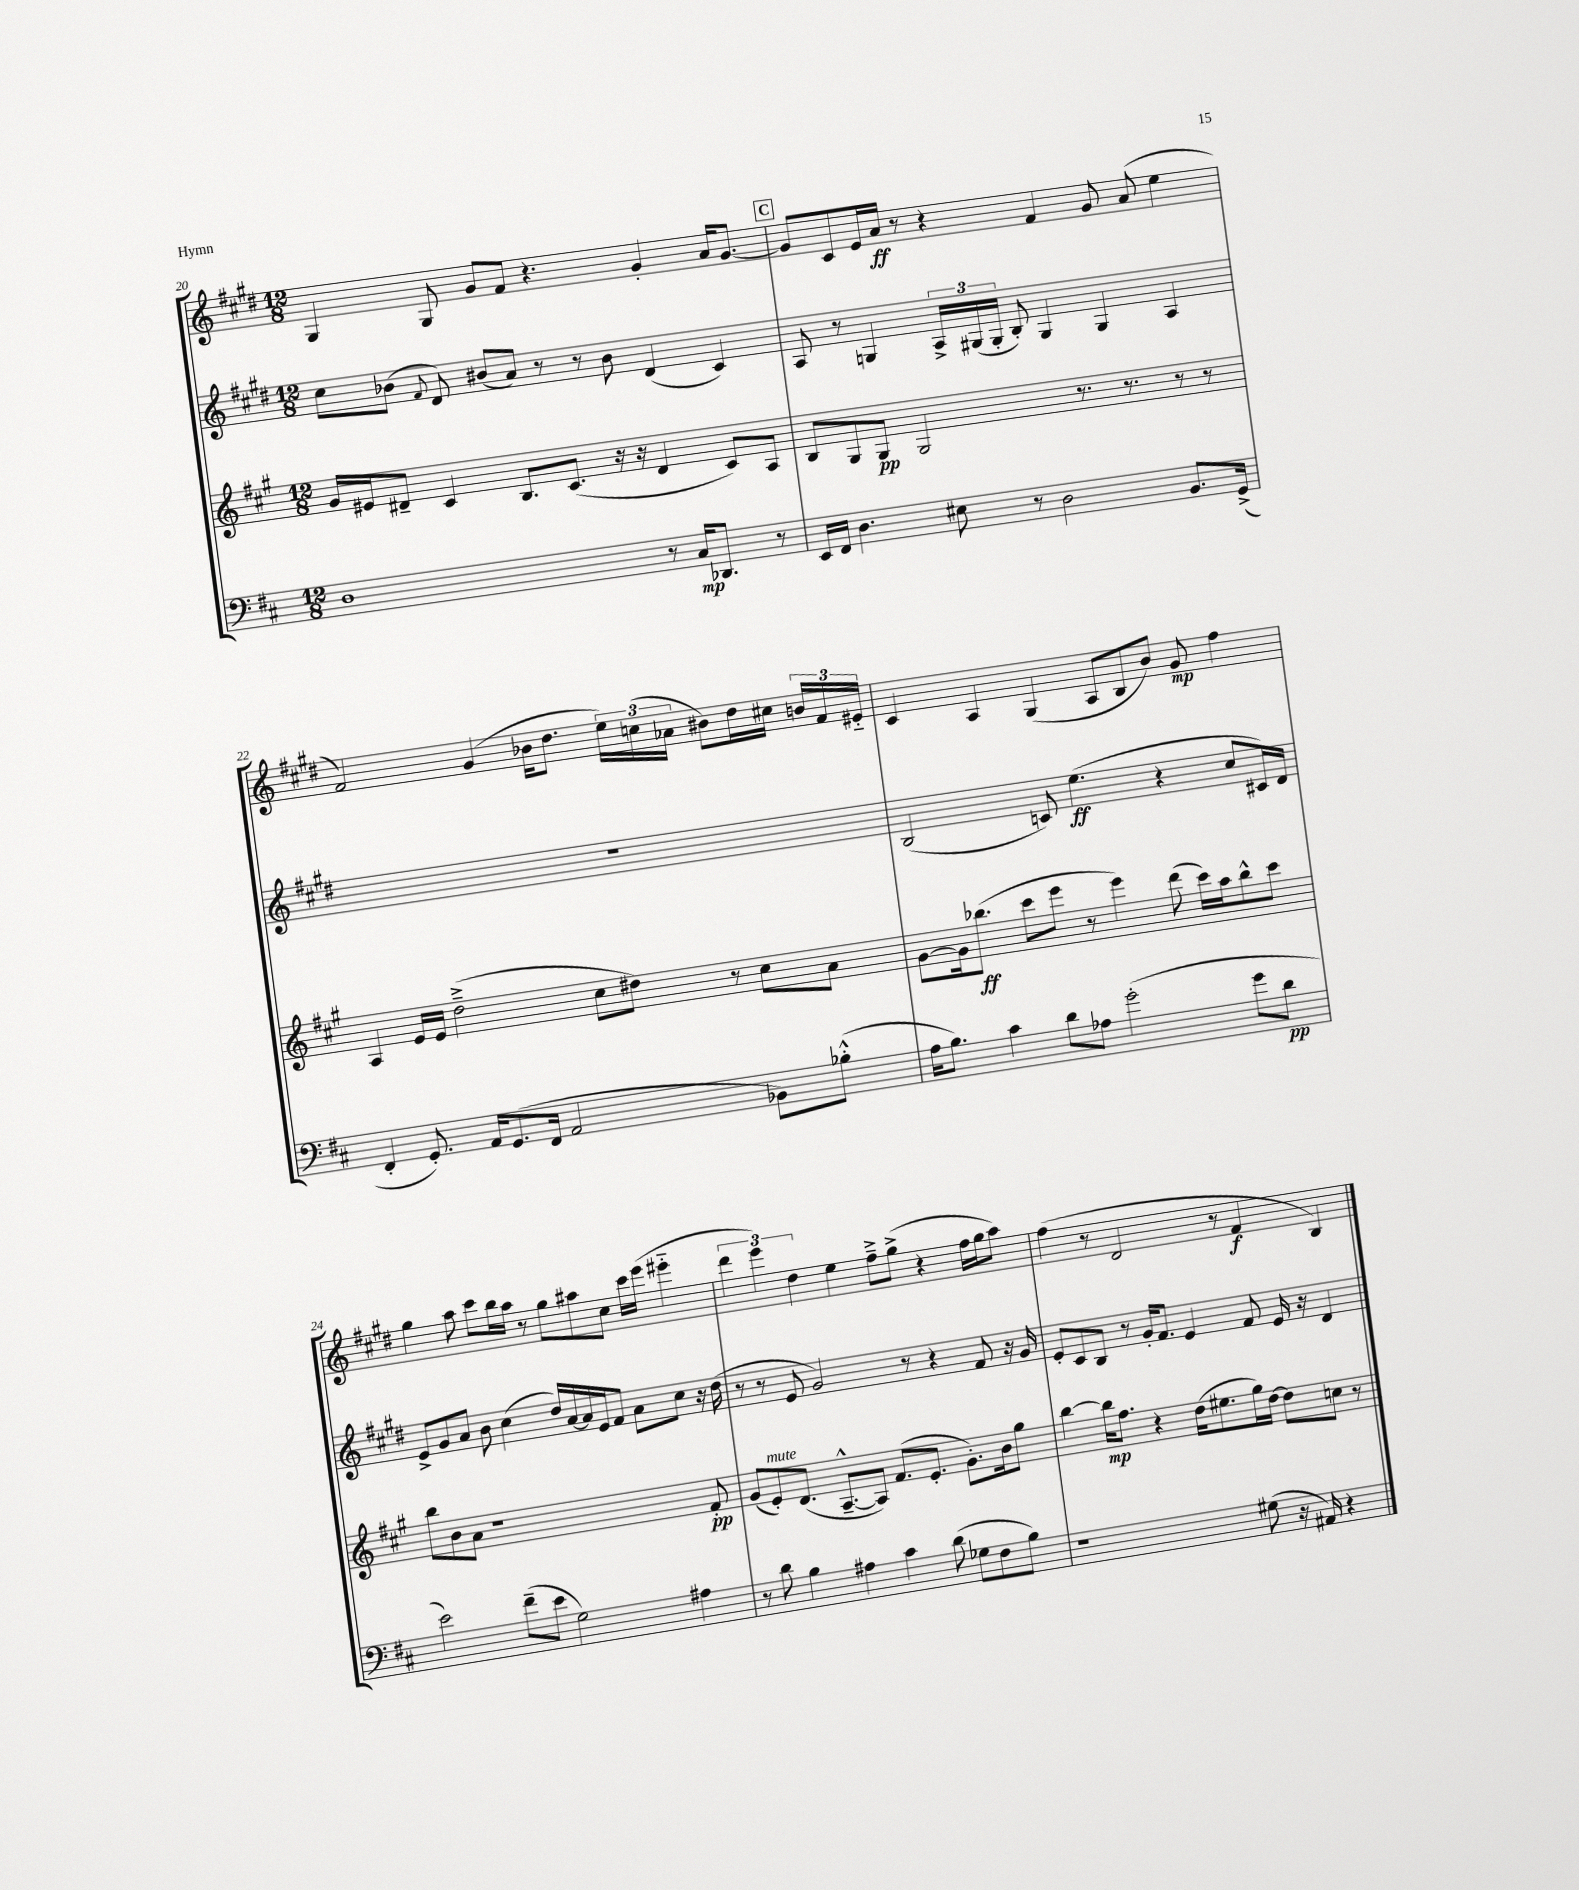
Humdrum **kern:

**kern	**dynam	**kern	**dynam	**kern	**dynam	**kern	**dynam
*part4	*part4	*part3	*part3	*part2	*part2	*part1	*part1
*staff4	*staff4	*staff3	*staff3	*staff2	*staff2	*staff1	*staff1
*clefF4	*	*clefG2	*	*clefG2	*	*clefG2	*
*k[f#c#]	*	*k[f#c#g#]	*	*k[f#c#g#d#]	*	*k[f#c#g#d#]	*
*M12/8	*	*M12/8	*	*M12/8	*	*M12/8	*
=20	=20	=20	=20	=20	=20	=20	=20
1D	.	16g#/LL	.	8cc#\L	.	4G#/	.
.	.	16e#X/J	.	.	.	.	.
.	.	8d#X~/J	.	(8b-X\J	.	.	.
.	.	.	.	8qqf#/	.	.	.
.	.	4c#/	.	8d#/)	.	8G#/	.
.	.	.	.	(8b#X/L	.	8g#/L	.
.	.	8.B/L	.	8a/J)	.	8f#/J	.
.	.	.	.	8r	.	4.r	.
.	.	(8.c#/J	.	.	.	.	.
.	.	.	.	8r	.	.	.
.	.	16r	.	8b#\	.	.	.
.	.	16r	.	.	.	.	.
8r	.	4d#/	.	(4d#/	.	4g#'/	.
16C#/KL	mp	.	.	.	.	.	.
8.DD-X/J	.	.	.	.	.	.	.
.	.	8c#/L)	.	4c#/)	.	16a/KL	.
.	.	.	.	.	.	[8.g#/J	.
8r	.	8A/J	.	.	.	.	.
!!LO:REH:place=s1:t=C
=21	=21	=21	=21	=21	=21	=21	=21
16EE/LL	.	8B/L	.	8A/	.	8g#/L]	.
16FF#/JJ	.	.	.	.	.	.	.
4.D\	.	8G#/	.	8r	.	8c#/	.
.	.	8G#/J	pp	4Gn/	.	16e/L	.
.	.	.	.	.	.	16a/JJ	ff
.	.	2G#/	.	.	.	8r	.
8E#X\	.	.	.	24A^/LL	.	4r	.
.	.	.	.	(24G#X/	.	.	.
.	.	.	.	24G#'/JJ	.	.	.
8r	.	.	.	8B'/)	.	.	.
2D\	.	.	.	4G#/	.	4f#/	.
.	.	8.r	.	.	.	.	.
.	.	.	.	4G#/	.	8g#/	.
.	.	8.r	.	.	.	.	.
.	.	.	.	.	.	(8a/	.
8.BB/L	.	8r	.	4A/	.	4ee\	.
.	.	8r	.	.	.	.	.
(16GG^/Jk	.	.	.	.	.	.	.
!!LO:LB:g=z
=22	=22	=22	=22	=22	=22	=22	=22
4FF#'/	.	4A/	.	1.r	.	2f#/)	.
8.GG'/)	.	16e/LL	.	.	.	.	.
.	.	16e/JJ	.	.	.	.	.
.	.	(2dd~^\	.	.	.	.	.
16AA/KL	.	.	.	.	.	.	.
(8.GG/	.	.	.	.	.	(4g#/	.
16FF#/Jk	.	.	.	.	.	.	.
2AA/	.	.	.	.	.	16b-X\KL	.
.	.	.	.	.	.	8.dd#\J	.
.	.	8cc#\L	.	.	.	.	.
.	.	8dd#X\J)	.	.	.	24ee\LL)	.
.	.	.	.	.	.	(24ccn\	.
.	.	.	.	.	.	24a-X\JJ	.
.	.	8r	.	.	.	8b#X\L)	.
8BB-X\L)	.	8cc#\L	.	.	.	16dd#\L	.
.	.	.	.	.	.	16cc#X\JJ	.
(8B-X'^^\J	.	8a\J	.	.	.	24bn/LL	.
.	.	.	.	.	.	24f#/	.
.	.	.	.	.	.	24e#X/JJ	.
=23	=23	=23	=23	=23	=23	=23	=23
16A\KL	.	[8g#\L	.	(2B/	.	4c#/	.
8.B\J)	.	.	.	.	.	.	.
.	.	16g#\k]	.	.	.	.	.
.	.	(8.bb-X\J	ff	.	.	.	.
4c#\	.	.	.	.	.	4A/	.
.	.	8ccc#\L	.	.	.	.	.
8d\L	.	8eee\J	.	8cn/)	.	(4G#/	.
8A-X\J	.	8r	.	(4.ee\	ff	.	.
(2g'\	.	4eee\)	.	.	.	8A/L	.
.	.	.	.	.	.	8B/	.
.	.	(8ddd\	.	4r	.	8b/J)	.
.	.	16ccc#\LL)	.	.	.	8g#/	mp
.	.	16aa\J	.	.	.	.	.
8g\L	.	8bb-^^\	.	8cc#/L	.	4ff#\	.
8d\J	pp	8ccc#\J	.	16c#X/L)	.	.	.
.	.	.	.	16d#/JJ	.	.	.
!!LO:LB:g=z
=24	=24	=24	=24	=24	=24	=24	=24
2e\)	.	8bb\L	.	8e^/L	.	4gg#\	.
.	.	8b\	.	8g#/	.	.	.
.	.	8a\J	.	8a/J	.	8aa\	.
.	.	1r	.	8b\	.	8ccc#\L	.
(8f#~\L	.	.	.	(4cc#\	.	16bb\L	.
.	.	.	.	.	.	16aa\JJ	.
8e\J	.	.	.	.	.	8r	.
2G\)	.	.	.	16dd#/LL)	.	8gg#\L	.
.	.	.	.	[16a/	.	.	.
.	.	.	.	16a/]	.	8aa#X\	.
.	.	.	.	16e/J	.	.	.
.	.	.	.	8f#/J	.	8cc#\J	.
.	.	.	.	8a\L	.	16ccc#\LL	.
.	.	.	.	.	.	(16eee\JJ	.
4A#X\	.	.	.	8cc#\J	.	4eee#X\	.
.	.	8f#'/	pp	16r	.	.	.
.	.	.	.	(16dd#\	.	.	.
=25	=25	=25	=25	=25	=25	=25	=25
8r	.	(8g#/L	.	8r	.	6ddd#\	.
!	!	!LO:TX:a:i:t=mute	!	!	!	!	!
8d\	.	8e'/)	.	8r	.	.	.
.	.	.	.	.	.	6eee\)	.
4B\	.	(8.d/J	.	8e/	.	.	.
.	.	.	.	.	.	6dd#\	.
.	.	.	.	2g#/)	.	.	.
.	.	[8.A~^^/L	.	.	.	.	.
4A#X\	.	.	.	.	.	4ee\	.
.	.	8A/J])	.	.	.	.	.
4c#\	.	(8.f#/L	.	.	.	8ff#~^\L	.
.	.	.	.	8r	.	(8gg#^\J	.
.	.	8.e'/J	.	.	.	.	.
(8d\	.	.	.	4r	.	4r	.
8G-X\L	.	8.g#'\L)	.	.	.	.	.
8F#\	.	.	.	8f#/	.	16ff#\LL	.
.	.	16b\k	.	.	.	16gg#\J	.
8B\J)	.	8gg#\J	.	16r	.	8aa\J)	.
.	.	.	.	16g#/	.	.	.
=26	=26	=26	=26	=26	=26	=26	=26
1r	.	[4bb\	.	8e'/L	.	(4ff#\	.
.	.	.	.	8c#/	.	.	.
.	.	16bb\KL]	mp	8B/J	.	8r	.
.	.	8.ff#\J	.	.	.	.	.
.	.	.	.	8r	.	2d#/	.
.	.	4r	.	16g#'/KL	.	.	.
.	.	.	.	8.f#/J	.	.	.
.	.	(16dd\KL	.	4e/	.	.	.
.	.	8.ee#X\	.	.	.	.	.
.	.	.	.	.	.	8r	.
(8G#X\	.	16gg#\L)	.	8f#/	.	4f#/	f
.	.	[16dd\JJ	.	.	.	.	.
16r	.	8dd\L]	.	16e/	.	.	.
16AA#X/)	.	.	.	16r	.	.	.
4r	.	8ccn\J	.	4d#/	.	4B/)	.
.	.	8r	.	.	.	.	.
==	==	==	==	==	==	==	==
*-	*-	*-	*-	*-	*-	*-	*-
